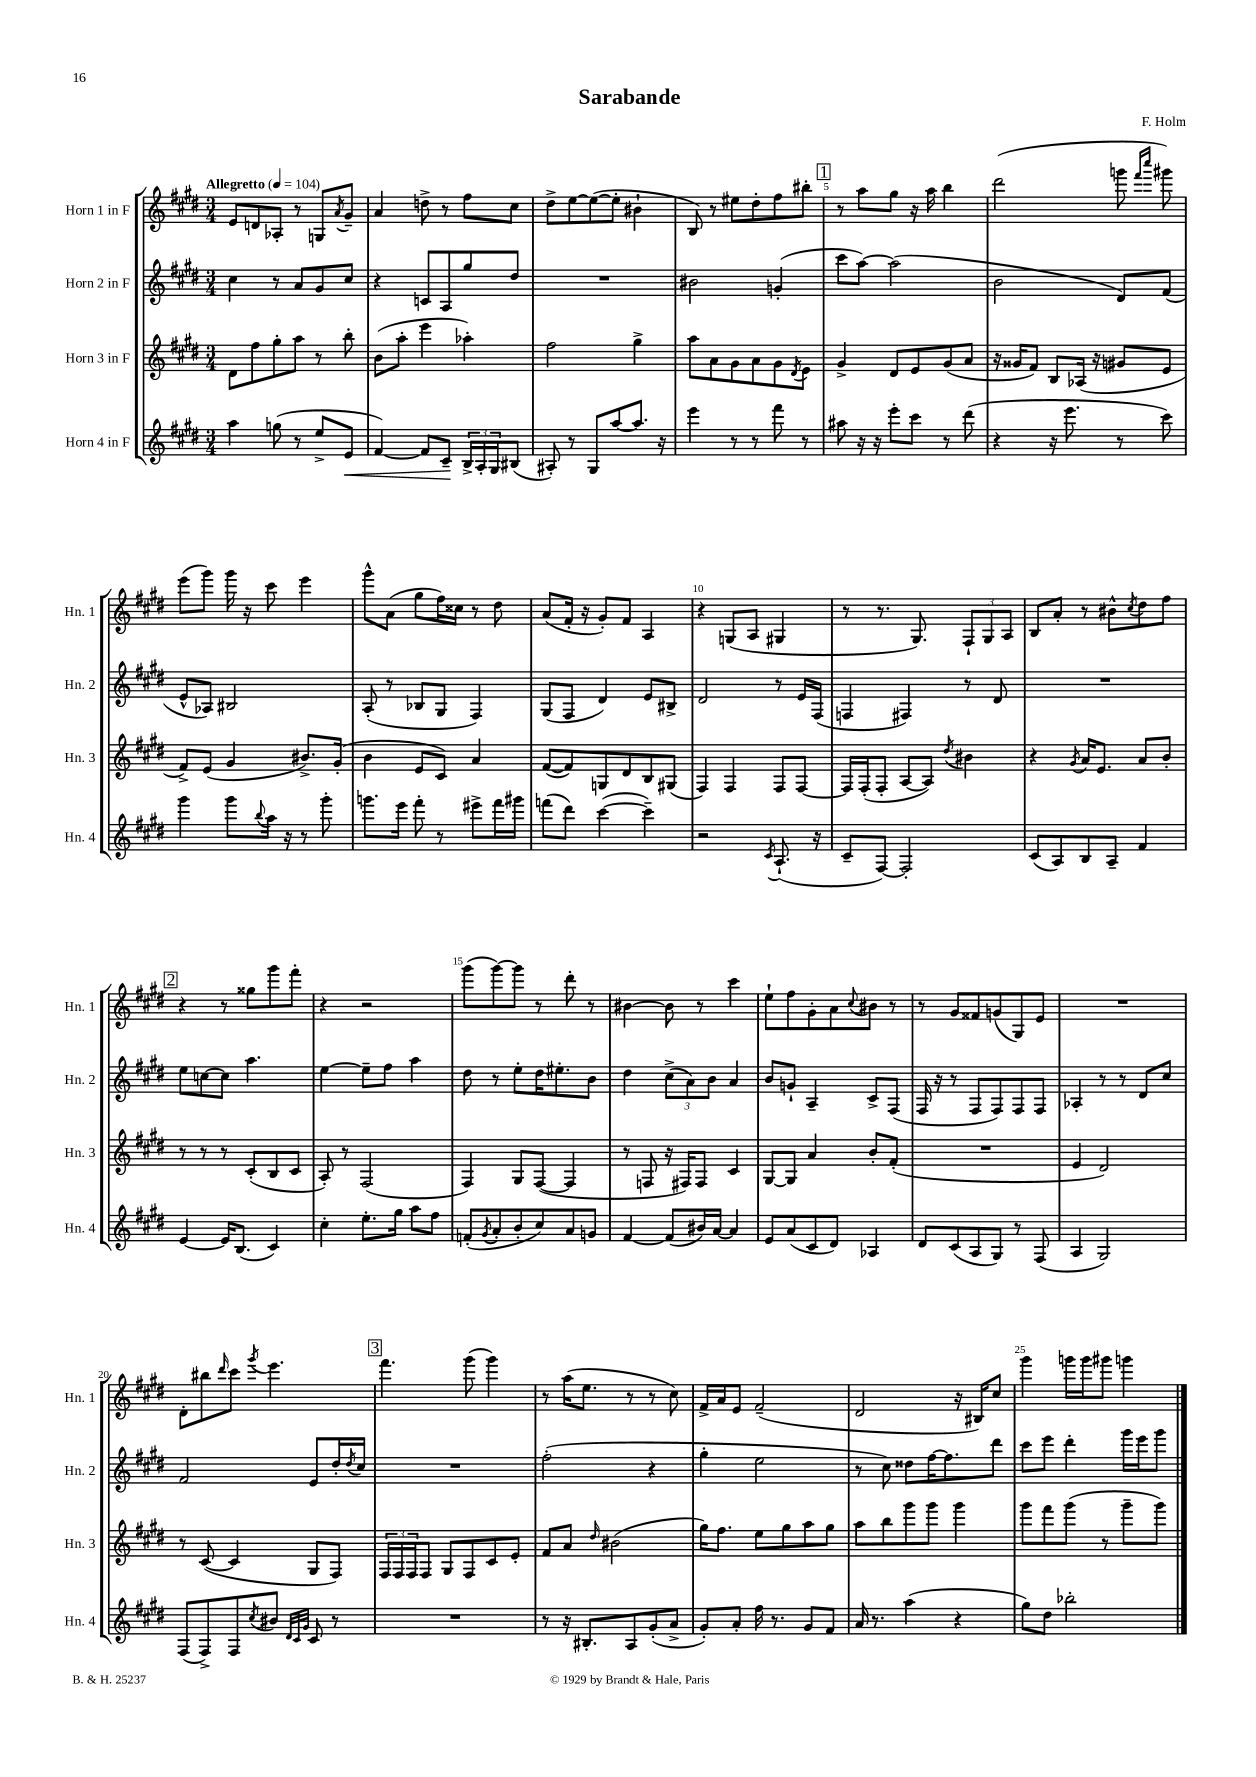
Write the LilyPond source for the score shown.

\header { title = "Sarabande" composer = "F. Holm" }
<<
\new StaffGroup <<
\new Staff = "s0" \with { instrumentName = "Horn 1 in F" shortInstrumentName = "Hn. 1" } {
    \clef treble \key e \major \numericTimeSignature \time 3/4 \tempo "Allegretto" 4 = 104
    e'8 d'8 aes8-. r8 g8 \acciaccatura { a'8 } gis'8-- |
    a'4 d''8-> r8 fis''8 cis''8 |
    dis''8-> e''8~ e''8~( e''8-. bis'4-! |
    b8) r8 eis''8 dis''8-. fis''8 bis''8-. |
    \mark \markup { \box "1" } r8 a''8 gis''8 r16 a''16 b''4 |
    dis'''2( g'''8 \grace { fis'''16 cis''''16 } gis'''8) |
    e'''8( gis'''8) gis'''16 r16 cis'''8 e'''4 |
    gis'''8-^ a'8( gis''8 fis''16) cisis''16 r8 dis''8 |
    a'8( fis'16-. r16 gis'8-.) fis'8 a4 |
    r4 g8( a8 gis4 |
    r8 r8. gis8.) \tuplet 3/2 { fis8-! gis8 a8 } |
    b8 a'8-. r8 bis'8-^ \acciaccatura { cis''8 } dis''8 fis''8 |
    \mark \markup { \box "2" } r4 r8 gisis''8 gis'''8 fis'''8-. |
    r4 r2 |
    gis'''8( gis'''8~) gis'''8 r8 dis'''8-. r8 |
    bis'4~ bis'8 r8 cis'''4 |
    e''8-! fis''8 gis'8-. a'8 \appoggiatura { cis''8 } bis'8 r8 |
    r8 gis'8 fisis'8 g'8( gis8) e'8 |
    R2. |
    dis'8-. bis''8 \grace { dis'''16 } cis'''8 \acciaccatura { gis'''8 } e'''4. |
    \mark \markup { \box "3" } fis'''4. gis'''8( gis'''4) |
    r8 a''16( e''8. r8 r8 cis''8) |
    fis'16-> a'16 e'8 fis'2--( |
    dis'2 r16 bis16) cis''8 |
    gis'''4 g'''16 g'''16 gis'''8 g'''4 \bar "|." |
}
\new Staff = "s1" \with { instrumentName = "Horn 2 in F" shortInstrumentName = "Hn. 2" } {
    \clef treble \key e \major \numericTimeSignature \time 3/4
    cis''4 r8 a'8 gis'8 cis''8 |
    r4 c'8 a8 gis''8 dis''8 |
    R2. |
    bis'2 g'4-.( |
    \mark \markup { \box "1" } cis'''8 a''8~) a''2( |
    b'2 dis'8) fis'8( |
    e'8-^ aes8) bis2 |
    a8-.( r8 bes8 gis8 fis4) |
    gis8( fis8 dis'4) e'8 bis8-> |
    dis'2 r8 e'16 fis16( |
    f4 fis4) r8 dis'8 |
    R2. |
    \mark \markup { \box "2" } e''8 c''8~ c''8 a''4. |
    e''4~ e''8-- fis''8 a''4 |
    dis''8 r8 e''8-. dis''16 eis''8.-. b'8 |
    dis''4 \tuplet 3/2 { cis''8->( a'8) b'8 } a'4 |
    b'8 g'8-! a4-- cis'8-> fis8( |
    fis16 r16 r8 fis8 fis8) fis8 fis8 |
    aes4-. r8 r8 dis'8 cis''8 |
    fis'2 e'8 dis''16-. \acciaccatura { dis''8 } cis''16 |
    \mark \markup { \box "3" } R2. |
    fis''2-.( r4 |
    gis''4-. e''2 |
    r8 cis''8) disis''8 fis''16~ fis''8. dis'''8 |
    cis'''8 e'''8 dis'''4-. gis'''16 e'''16 gis'''8 \bar "|." |
}
\new Staff = "s2" \with { instrumentName = "Horn 3 in F" shortInstrumentName = "Hn. 3" } {
    \clef treble \key e \major \numericTimeSignature \time 3/4
    dis'8 fis''8 gis''8-. a''8 r8 b''8-. |
    b'8( a''8-. e'''4 aes''4-.) |
    fis''2 gis''4-> |
    a''8 a'8 gis'8 a'8 gis'8 \acciaccatura { dis'8 } e'8 |
    \mark \markup { \box "1" } gis'4-> dis'8 e'8 gis'8( a'8 |
    r16 gisis'16 fis'8) b8 aes16( r16 gis'8 e'8 |
    fis'8->) e'8( gis'4 bis'8.->) gis'16-.( |
    b'4 e'8 cis'8) a'4 |
    fis'8~( fis'8) g8 dis'8 b8 gis8( |
    fis4) fis4 fis8 fis8~ |
    fis16 fis16-.( fis8-. a8~ a8) \acciaccatura { dis''8 } bis'4 |
    r4 \acciaccatura { gis'8 } a'16 e'8. a'8 b'8-. |
    \mark \markup { \box "2" } r8 r8 r8 cis'8-.( b8 cis'8 |
    a8-.) r8 fis2( |
    fis4) gis8 fis8~( fis4 |
    r8 f8 r16 fis16) fis8 cis'4 |
    gis8~ gis8 a'4 b'8-. fis'8-.( |
    R2. |
    e'4 dis'2) |
    r8 cis'8~( cis'4 gis8 fis8) |
    \mark \markup { \box "3" } \tuplet 3/2 { fis16 fis16 fis16 } fis8 gis8 fis8 cis'8 e'8-. |
    fis'8 a'8 \grace { dis''16 } bis'2( |
    gis''16) fis''8. e''8 gis''8 a''8 gis''8 |
    a''8 b''8 gis'''8 gis'''8 gis'''4 |
    gis'''8 fis'''8 gis'''8( r8 gis'''8-- gis'''8) \bar "|." |
}
\new Staff = "s3" \with { instrumentName = "Horn 4 in F" shortInstrumentName = "Hn. 4" } {
    \clef treble \key e \major \numericTimeSignature \time 3/4
    a''4 g''8( r8 e''8-> e'8\< |
    fis'4~) fis'8 cis'8--\! \tuplet 3/2 { b16-> a16-. gis16 } bis8( |
    ais8-.) r8 gis8 a''8~ a''8. r16 |
    e'''4 r8 r8 fis'''8 r8 |
    \mark \markup { \box "1" } ais''8 r16 r16 e'''8-. cis'''8 r8 dis'''8( |
    r4 r16 e'''8. r8 cis'''8) |
    gis'''4 gis'''8 \appoggiatura { b''8 } a''16 r16 r8 gis'''8-. |
    g'''8. e'''16 fis'''8-. r8 eis'''8-> fis'''16 gis'''16 |
    f'''8( dis'''8) cis'''4~( cis'''4--) |
    r2 \acciaccatura { cis'8 } a8.-!( r16 |
    cis'8-- fis8~) fis2-. |
    cis'8( a8) b8 a8-- fis'4 |
    \mark \markup { \box "2" } e'4~ e'16 b8.( cis'4) |
    cis''4-. e''8.-. gis''16 a''8 fis''8 |
    f'8-.( \acciaccatura { gis'8 } a'8-. b'8-. cis''8) a'8 g'8 |
    fis'4~ fis'8( bis'16) a'16~ a'4 |
    e'8 a'8( cis'8 dis'8) aes4 |
    dis'8 cis'8( a8 gis8) r8 fis8( |
    a4 gis2) |
    fis8( fis8->) fis8 \acciaccatura { cis''8 } bis'8 \grace { dis'32 cis'32 gis'32 } cis'8 r8 |
    \mark \markup { \box "3" } R2. |
    r8 r16 bis8.-. a8 gis'8-.( a'8-> |
    gis'8-.) a'8-. fis''16 r8. gis'8 fis'8 |
    a'16 r8. a''4( r4 |
    gis''8) dis''8 bes''2-. \bar "|." |
}
>>
>>
\layout { \context { \Score \override BarNumber.break-visibility = ##(#f #t #t) barNumberVisibility = #(every-nth-bar-number-visible 5) } }
